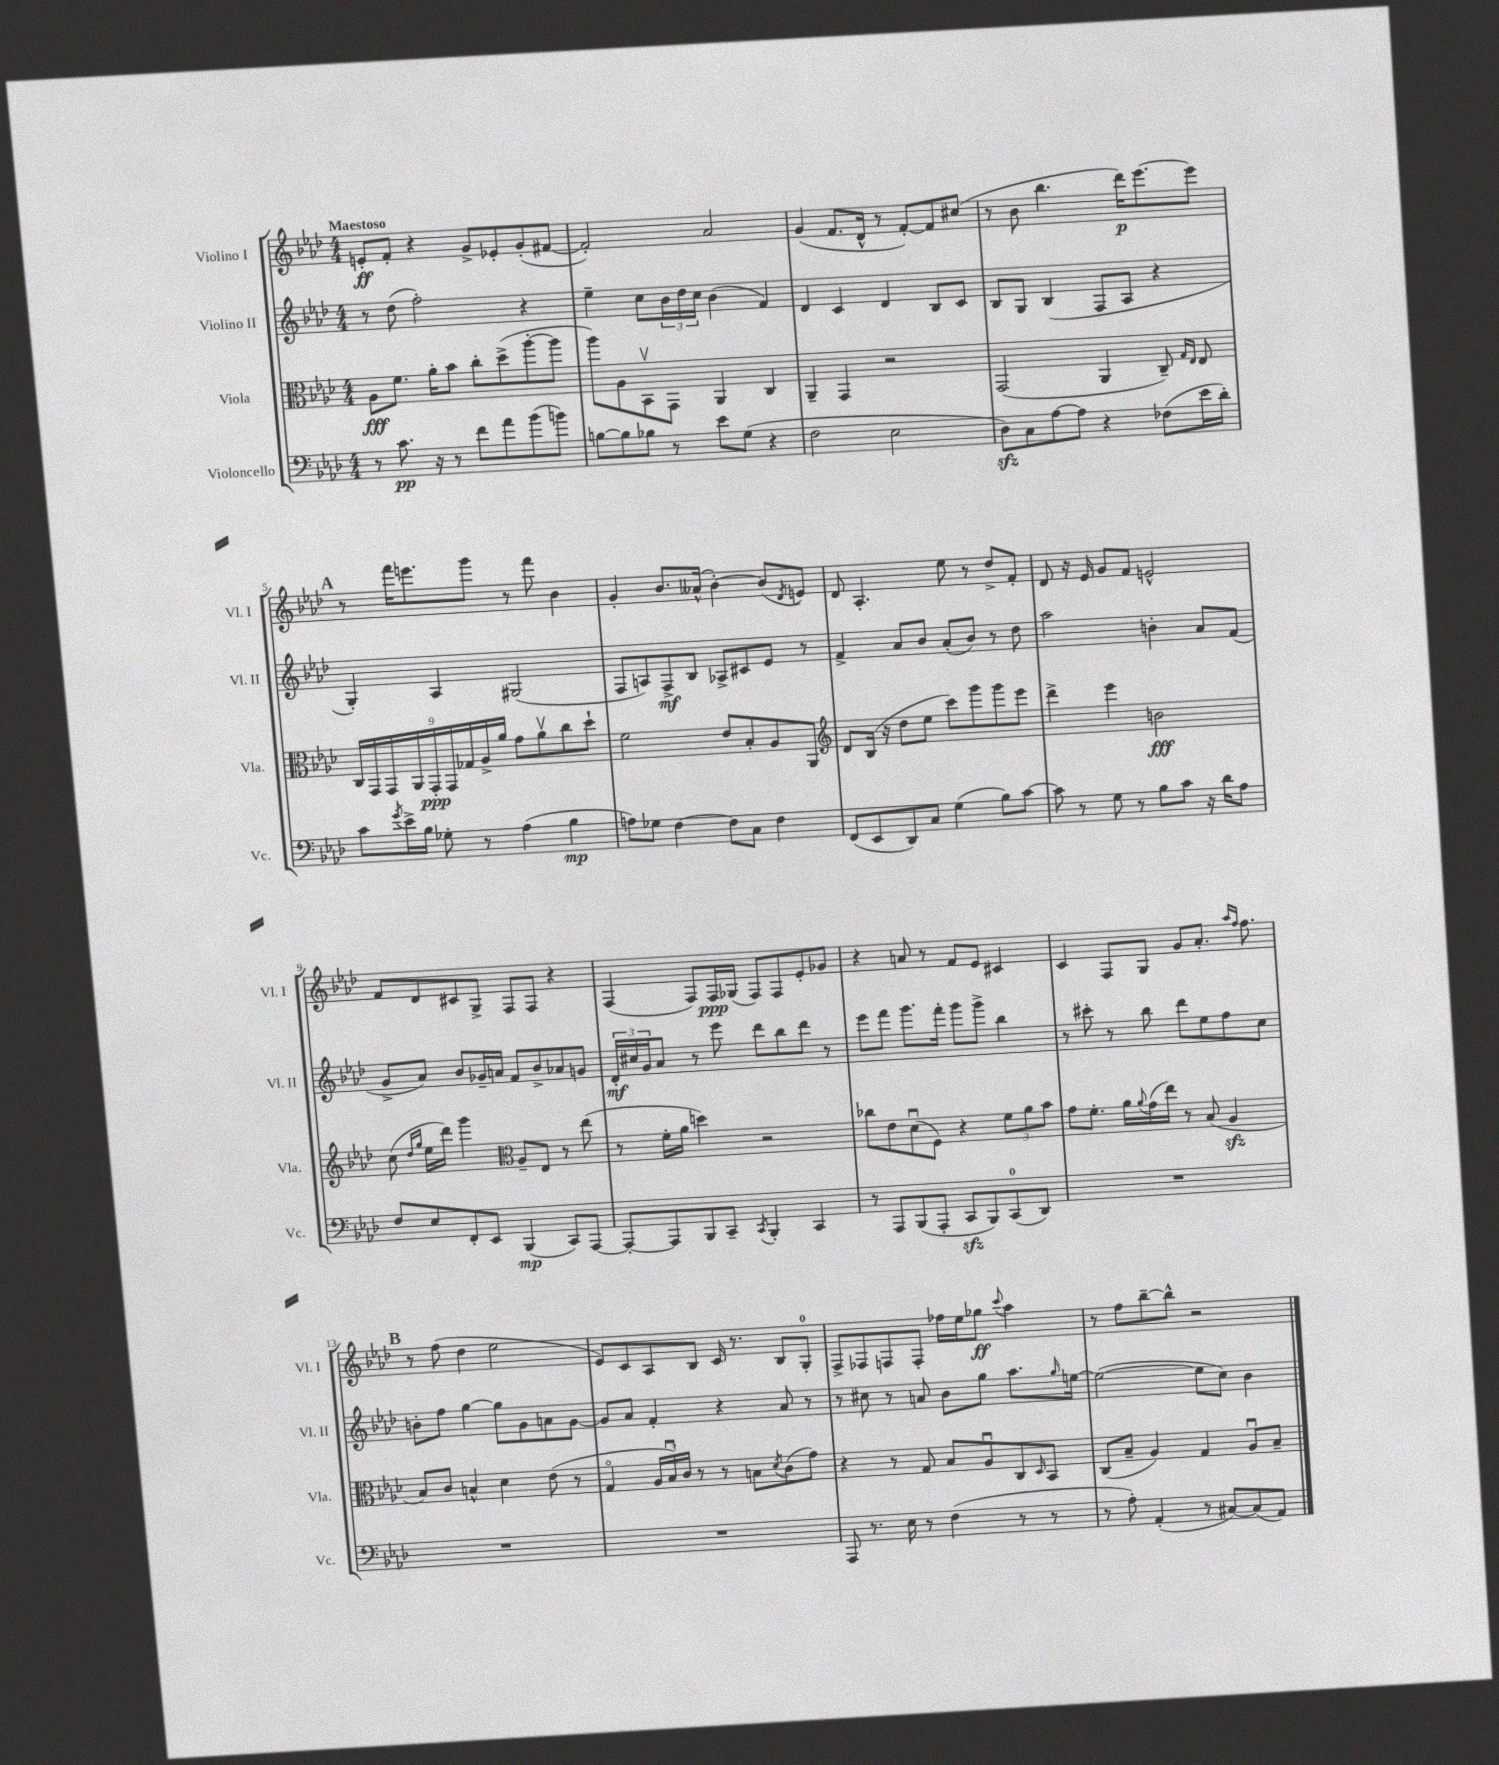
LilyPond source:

<<
\new StaffGroup <<
\new Staff = "s0" \with { instrumentName = "Violino I" shortInstrumentName = "Vl. I" } {
    \clef treble \key aes \major \numericTimeSignature \time 4/4 \tempo "Maestoso"
    e'8-.\ff f'8-. r4 g'8-> ees'8-. g'8-.( fis'8~ |
    fis'2-.) aes'2 |
    g'4( f'8. des'16-^ r8 f'8~-.) f'8 cis''8( |
    r8 bes'8 bes''4. des'''16\p) ees'''8.~ ees'''8 |
    \mark \markup { \bold "A" } r8 f'''16 e'''8. g'''8 r8 f'''8 bes'4 |
    g'4-. bes'8. aeses'16-^( bes'4~-.) bes'8( \acciaccatura { des'8 } e'8) |
    des'8 aes4.-. ees''8 r8 des''8-> f'8-. |
    des'8 r16 ees'16 g'8 f'8 e'2-^ |
    f'8 des'8 cis'8 g8-> f8 f8 r4 |
    f4( f8) f16\ppp ges16( f8) f8 ees'8-. ges'8 |
    r4 a'8 r8 f'8 ees'8 cis'4 |
    c'4 f8 g8 g'8 aes'8.-. \grace { aes''16 f''16 } f''8. |
    \mark \markup { \bold "B" } r8 f''8( des''4 ees''2 |
    ees'8) c'8 aes8 bes8 c'16 r8. bes8 g8-0-. |
    f8-> fes8 f8 f8-. fes''16 ees''16 ges''8\ff \appoggiatura { c'''8 } aes''4 |
    r8 f''8 bes''8~-- bes''8-^ r2 \bar "|." |
}
\new Staff = "s1" \with { instrumentName = "Violino II" shortInstrumentName = "Vl. II" } {
    \clef treble \key aes \major \numericTimeSignature \time 4/4
    r8 des''8( f''2-.) r4 |
    ees''4-- c''8 \tuplet 3/2 { bes'16 des''16 c''16 } bes'4( f'4) |
    des'4 c'4 des'4 bes8 c'8 |
    bes8 g8 bes4( f8 aes8 r4 |
    \mark \markup { \bold "A" } g4-.) aes4 gis2( |
    f8 a8) f8->\mf bes8 aes8-> cis'8 ees'8 r8 |
    f'4-> aes'8 bes'8 aes'8-.( bes'8) r8 des''8 |
    aes''2 b'4-. aes'8 f'8( |
    g'8-> aes'8) bes'8 ges'16-- a'16 f'8 bes'8-> aes'8 g'8 |
    \tuplet 3/2 { des'16-.\mf cis''16 g'16 } aes'8 r8 ees'''8 des'''8 bes''8 des'''8 r8 |
    ees'''8 f'''8 g'''8. f'''16-. g'''8 g'''8-> bes''4 |
    r8 cis'''8-. r8 bes''8 des'''8 ees''8 f''8 c''8 |
    \mark \markup { \bold "B" } b'8-. f''8 g''4~ g''8 g'8 a'8 g'8~ |
    g'8 aes'8 f'4-. r4 aes'8 r8 |
    r8 cis''8 r8 a'8 bes'8 g''8 aes''8. \grace { g''16 } e''16~ |
    e''2~( e''8 c''8) bes'4 \bar "|." |
}
\new Staff = "s2" \with { instrumentName = "Viola" shortInstrumentName = "Vla." } {
    \clef alto \key aes \major \numericTimeSignature \time 4/4
    aes8\fff f'8. aes'16-. bes'8 c''8-. des''8->( aes''8~-. aes''8 |
    aes''8) aes8 bes,8\upbow g,8 aes,4 c4 |
    aes,4-- g,4 r2 |
    g,2( aes,4 c8--) \grace { g16 ees16 } ees8 |
    \mark \markup { \bold "A" } \tuplet 9/8 { c16 g,16 g,16 aes,16 g,16-.\ppp g,16 ges16 aes16-> aes'16 } g'8 aes'8\upbow c''8 des''8-! |
    f'2 ees'8 bes8-. aes8 aes,8 |
    \clef treble des'8 bes16( r16 des''8 ees''8 c'''8) g'''8 g'''8 ees'''8 |
    des'''4-> ees'''4 b'2\fff |
    c''8( \grace { des''16 g''16 } ees''16 des'''16) g'''4 \clef alto aes8-- ees8 r8 ees''8( |
    r8 f'16-. aes'16 d''4) r2 |
    ces''8 ees'8 des'8\downbow( f8) r4 \tuplet 3/2 { f'8 aes'8 bes'8 } |
    g'8 f'8.-. aes'16 \appoggiatura { aes'8 } g'16( ees''16) r8 bes8( aes4\sfz |
    \mark \markup { \bold "B" } bes8) c'8 b4-^ des'4 ees'8( r8 |
    g4\flageolet \tuplet 3/2 { aes16 bes16\downbow) c'16 } r8 r8 b8 \acciaccatura { des'8 } c'8( g'8) |
    r4 r8 g8 bes8 aes8\downbow c8 \grace { des16 } bes,8 |
    c8( bes8-- aes4) g4 aes8\downbow bes8-- \bar "|." |
}
\new Staff = "s3" \with { instrumentName = "Violoncello" shortInstrumentName = "Vc." } {
    \clef bass \key aes \major \numericTimeSignature \time 4/4
    r8 c'8.\pp r16 r8 f'8 aes'8 bes'8( b'8) |
    b8~ b8 bes8 r8 ees'8 g8( r4 |
    f2 ees2 |
    des8\sfz) c8 aes8~ aes8 r4 fes8( ees'16 des'16-.) |
    \mark \markup { \bold "A" } c'8 \acciaccatura { g'8 } ees'16-> bes16 ges8-. r8 aes4( bes4\mp |
    a8) ges8 f4~ f8 c8 f4 |
    f,8( ees,8 des,8) c8 g4( bes8) c'8~ |
    c'8 r8 g8 r8 bes8 c'8 r16 des'16 aes8 |
    f8 ees8 f,8-. ees,8 bes,,4\mp( c,8) aes,,8~ |
    aes,,8~-. aes,,8 bes,,8 c,8-- \acciaccatura { c,8 } bes,,4-. c,4 |
    r8 aes,,8 bes,,8( aes,,8-. c,8\sfz bes,,8) c,8-0( des,8) |
    R1 |
    \mark \markup { \bold "B" } R1 |
    R1 |
    aes,,8 r8. ees16 r8 f4( r8 r8 |
    r8 aes8-.) aes,4-.( r8 cis8~) cis8( aes,8) \bar "|." |
}
>>
>>
